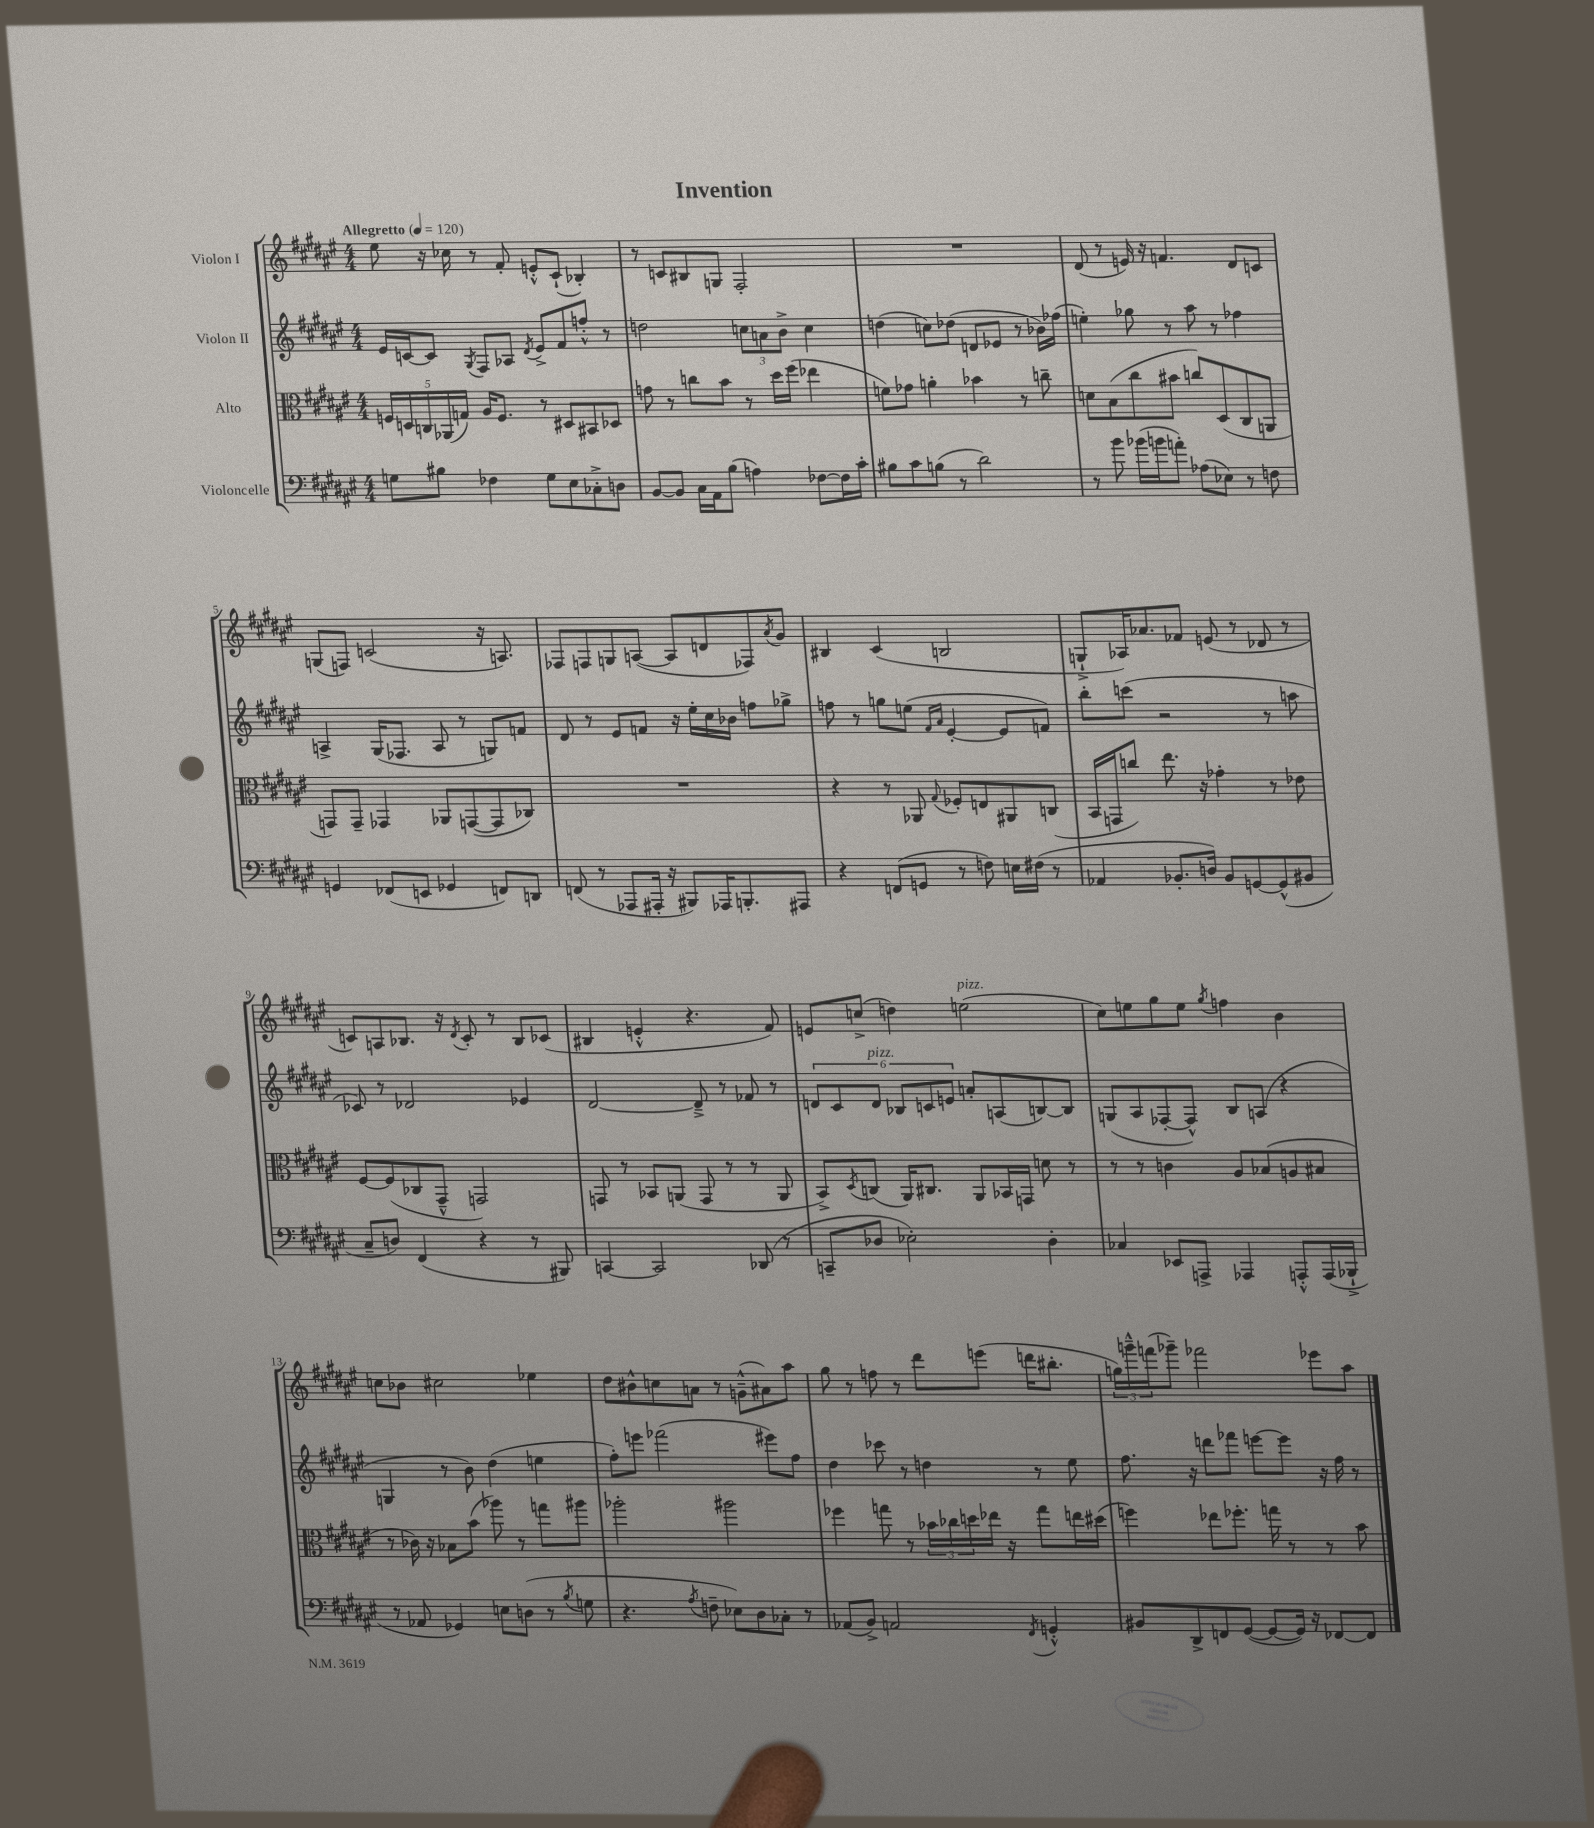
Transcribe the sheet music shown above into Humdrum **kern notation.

**kern	**kern	**kern	**kern
*part4	*part3	*part2	*part1
*staff4	*staff3	*staff2	*staff1
*I"Violoncelle	*I"Alto	*I"Violon II	*I"Violon I
*clefF4	*clefC3	*clefG2	*clefG2
*k[f#c#g#d#a#e#]	*k[f#c#g#d#a#e#]	*k[f#c#g#d#a#e#]	*k[f#c#g#d#a#e#]
*M4/4	*M4/4	*M4/4	*M4/4
*MM120	*MM120	*MM120	*MM120
=1	=1	=1	=1
!	!	!	!LO:TX:a:B:t=Allegretto
8Gn\L	20Fn/LL	16e#/LL	8ee#\
.	20Dn/	.	.
.	.	[16cn/J	.
.	20Cn/	.	.
8B#X\J	.	8c/J]	16r
.	(20AA-X/	.	.
.	.	.	16cc-X\
.	20Gn/JJ)	.	.
.	.	8qG#/	.
4F-X\	16A#/KL	8F#/L	8r
.	8.F/J	.	.
.	.	8A-X/J	8f#'/
.	.	8qd#/	.
8G\L	8r	8e#^/L	8en'^^/L
8E#\	8D#X/L	8f#/	(8c#`/J
8C-X'^\	8BB#X/	8ffn'^^/J	4B-X'/)
8Dn\J	8D-X/J	8r	.
=2	=2	=2	=2
[8BB/L	8gn\	2ddn\	8r
8BB/J]	8r	.	8cn/L
16C#\LL	8ccn\L	.	8B#X/
16AA#\J	.	.	.
(8B\J	8b\J	.	8Gn/J
4An\)	8r	12ccn\L	2F#'/
.	.	12an\	.
.	16dd#\LL	.	.
.	.	12b^\J	.
.	(16ff#\JJ	.	.
[8F-X\L	4ee-X\	4cc\	.
16F-\L]	.	.	.
16c#'\JJ	.	.	.
=3	=3	=3	=3
8B#X\L	8fn\L)	(4ddn\	1r
8c#\	8g-X\J	.	.
(8Bn\J	4an'\	8ccn\L)	.
8r	.	(8dd-X\J	.
2d#\)	4b-X\	8dn/L	.
.	.	8e-X/J	.
.	8r	8r	.
.	8ccn~\	16b-X\LL)	.
.	.	(16ff-X\JJ	.
=4	=4	=4	=4
8r	8dn\L	4een'\)	(8d#/
8b\	(8B\	.	8r
(16b-X\LL	8cc#\	8gg-X\	16en/)
16bn\J	.	.	16r
8an'\J)	8b#X\J	8r	4.fn/
(8A-X\L	8ccn/L)	8aa#\	.
8E-X\J)	(8D#/	8r	.
8r	8C#/	4ff-X\	8d#/L
8Fn\	8AAn/J	.	8cn/J
!!LO:LB:g=z
=5	=5	=5	=5
4GGn/	8GGn/L)	4An^/	(8Gn/L
.	8GG~/J	.	8Fn/J)
(8FF-X/L	4GG-X/	(16G#/KL	(2cn/
.	.	8.F-X/J	.
8EEn/J	.	.	.
4GG-X/	8AA-X/L	8A/	.
.	([8GGn/	8r	.
8FFn/L)	8GG/]	8Gn/L)	16r
.	.	.	8.An/)
8DDn/J	8C-X/J)	8fn/J	.
=6	=6	=6	=6
(8FFn/	1r	8d#/	8F-X/L
8r	.	8r	8Fn/
8AAA-X/L	.	8e#/L	8Gn/
16AAA#X'/Jk	.	8fn/J	([8An/J
16r	.	.	.
8BBB#X/L)	.	16r	8A/L]
.	.	16ee#'\LL	.
16AAA-X/K	.	16cc#\	8dn/
8.BBBn'/	.	16b-X\JJ	.
.	.	8ffn\L	8F-X/)
.	.	.	8qa#/
8AAA#X/J	.	8gg-X^\J	8g#/J
=7	=7	=7	=7
4r	4r	8ffn\	4B#X/
.	.	8r	.
(8FFn/L	8r	8ggn\L	(4c#/
8GGn/J	8AA-X/	(8een\J	.
.	.	16qqf#/LL	.
.	8qqG#/	16qqa#/JJ	.
8r	8F-X'/L	[4e#'/	2Bn/
8Fn\)	8En/	.	.
16En\LL	8AA#X/	8e#/L]	.
(16F#X\JJ	.	.	.
8r	(8Cn/J	8fn/J)	.
=8	=8	=8	=8
4AA-X/	16BB/LL	8bb'\L	8Gn`^/L
.	16GGn/J	.	.
.	8ccn/J)	(8cccn\J	16A-X/K)
.	.	.	8.a-X/
8.BB-X'/L	8.ee#\	2r	.
.	.	.	8f-X/J
16Dn/Jk)	16r	.	.
8BB-/L	4g-X'\	.	(8en/
[8GGn/	.	.	8r
(8GG^^/]	8r	8r	8d-X/
8BB#X/J	8e-X\	8aan\	8r
!!LO:LB:g=z
=9	=9	=9	=9
8C#~/L	[8F#/L	8c-X/)	8cn/L)
8Dn/J)	(8F#/]	8r	8An/
(4FF#/	8C-X/	2d-X/	8.B-X/J
.	8GG#~^^/J	.	.
.	.	.	16r
.	.	.	8qd#/
4r	2GGn/)	.	8c'/
.	.	.	8r
8r	.	4e-X/	8B-/L
8BBB#X/)	.	.	(8c-X/J
=10	=10	=10	=10
[4CCn/	8GGn/	[2d#/	4B#X/
.	8r	.	.
2CC/]	8BB-X/L	.	4en'^^/
.	(8AAn/J	.	.
.	8GG/	8d#~^/]	4.r
.	8r	8r	.
(8DD-X/	8r	8f-X/	.
8r	8AA/	8r	8f#/)
=11	=11	=11	=11
8CCn~/L	8BB^/L)	12dn/L	8en/L
.	.	12c#/	.
.	8qD#/	.	.
8D-X/J	(8Cn/J	.	(8ccn^/J
!	!	!LO:TX:a:i:t=pizz.	!
.	.	12d/J	.
2E-X'\)	16AA#/KL)	12B-X/L	4ddn\)
.	8.C#X/J	.	.
.	.	12cn/	.
.	.	12en/J	.
!	!	!	!LO:TX:a:i:t=pizz.
.	8AA#/L	8an'/L	(2een\
.	16BB-X/L	(8An/	.
.	16GGn/JJ	.	.
4D-'\	8dn\	[8Bn/)	.
.	8r	8B/J]	.
=12	=12	=12	=12
4C-X/	8r	(8Gn/L	8cc#\L)
.	8r	8A#/	8een\
8EE-X/L	4cn\	[8F-X'/	8gg#\
8AAAn^/J	.	8F-^^/J])	8ee\J
.	.	.	8qgg#/
4AAA-X/	8A#/L	8B/L	4ffn\
.	(8B-X/	(8An/J	.
8AAAn'^^/L	8An/	4r	4b\
(16AAA/L	8B#X/J	.	.
16BBB-X`^/JJ	.	.	.
!!LO:LB:g=z
=13	=13	=13	=13
8r	8r	4Gn/	8ccn\L
8AA-X/	16c-X\)	.	8b-X\J
.	16r	.	.
4GG-X/)	8B-X\L	8r	2cc#X\
.	(8b\J	8b\)	.
8En\L	8aa-X\)	(4dd#\	.
(8Dn\J	8r	.	.
8r	8ggn\L	4een\	4ee-X\
8qB/	.	.	.
8Gn\	8aa#X\J	.	.
=14	=14	=14	=14
4.r	2aa-X'\	8ff#'\L)	8dd#\L
.	.	8eeen\J	8b#X^^\
.	.	(2fff-X\	8ccn\
8qA#/	.	.	.
8Fn~\	.	.	8an\J
8E-X\L)	2aa#X\	.	8r
8D#\	.	.	(8gn~^^\L
8C-X'\J	.	8eee#X\L)	8a#X\)
8r	.	8ff#\J	8aa#\J
=15	=15	=15	=15
(8AA-X/L	4ff-X\	4dd#\	8gg#\
8BB^/J)	.	.	8r
2AAn/	8ggn\	8ccc-X\	8ffn\
.	8r	8r	8r
.	24b-X\LL	4ddn\	8ddd#\L
.	24cc-X\	.	.
.	24ddn\	.	.
.	16ee-X\JJ	.	(8eeen\J
.	16r	.	.
8qFF#/	.	.	.
4GGn'^^/	8gg\L	8r	16dddn\KL
.	.	.	8.bb#X'\J
.	16een\L	8ee#\	.
.	(16dd#X\JJ	.	.
=16	=16	=16	=16
8BB#X/L	4ffn\)	8.ff#\	24ggn\LL)
.	.	.	24gggn~^^\
.	.	.	(24fffn\J
8DD#^/	.	.	8ggg-X~\J)
.	.	16r	.
8FFn/	8ee-X\L	8dddn\L	2fff-X\
([8GG#/J	8.ff-X'\J	8fff-X\J	.
8GG#/L_	.	[8eeen\L	.
.	16ggn\	.	.
16GG#/Jk])	8r	8eee\J]	.
16r	.	.	.
[8FF-X/L	8r	16r	8eee-X\L
.	.	16ff#\	.
8FF-/J]	8b\	8r	8aa#\J
==	==	==	==
*-	*-	*-	*-
